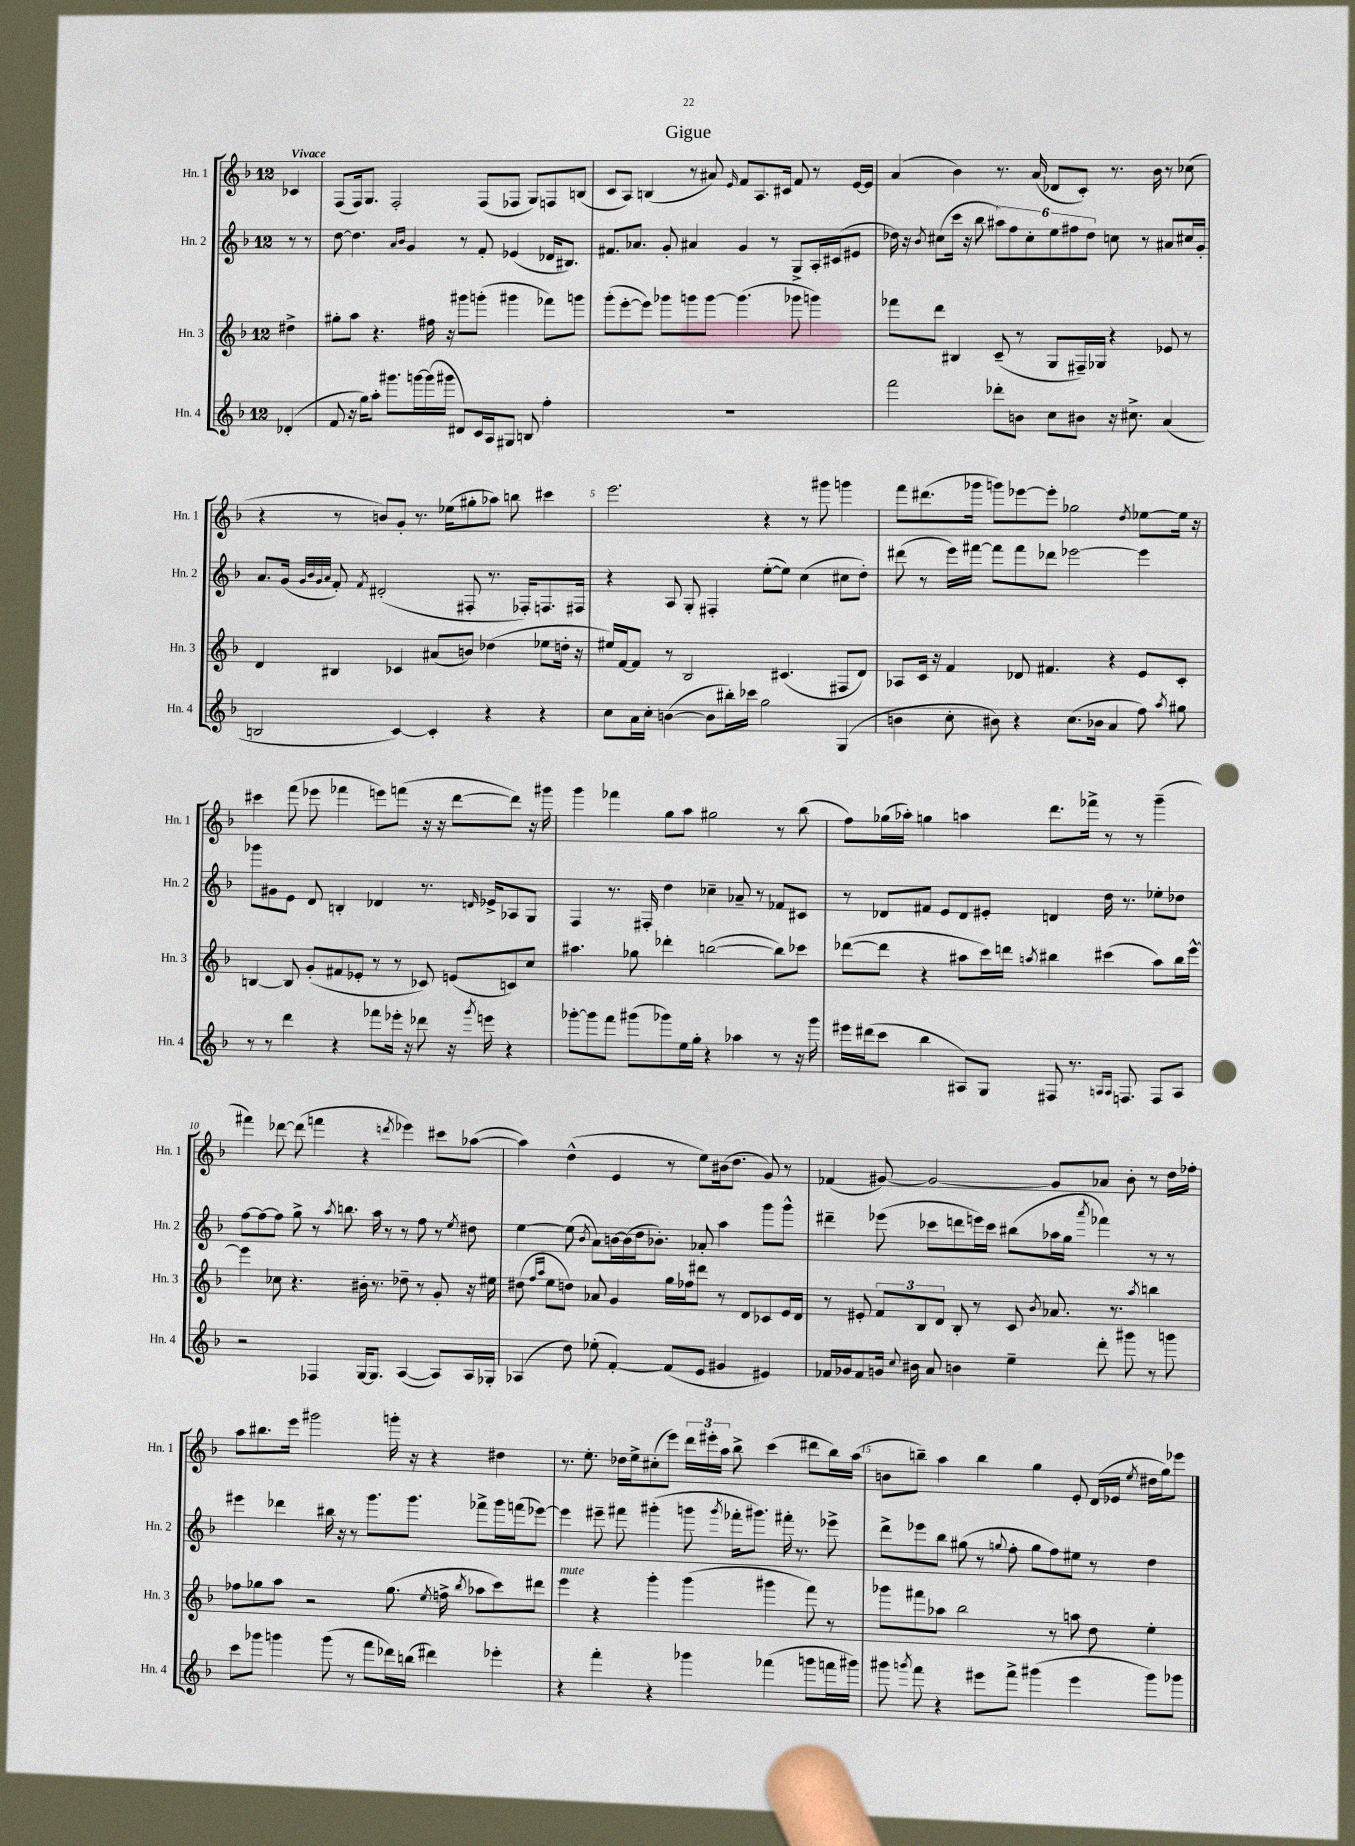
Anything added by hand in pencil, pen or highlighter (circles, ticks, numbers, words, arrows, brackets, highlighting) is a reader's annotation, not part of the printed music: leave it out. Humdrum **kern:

**kern	**kern	**kern	**kern
*staff4	*staff3	*staff2	*staff1
*clefG2	*clefG2	*clefG2	*clefG2
*k[b-]	*k[b-]	*k[b-]	*k[b-]
*M12/8	*M12/8	*M12/8	*M12/8
(4d-'	4dd#^	8r	4c-
.	.	8r	.
=	=	=	=
8f	8gg#'	[8dd	(8F
16r	8aa	4.dd]	16F)
16gg)	.	.	8.G
8aa'	4.r	.	.
8.ggg#	.	.	2F'
.	.	16qqa	.
.	.	16qqb-	.
.	.	4g	.
[16ggg	.	.	.
(16ggg]	16ff#	.	.
16ggg#	16r	.	.
8d#)	8ggg#	8r	.
16c	(8ggg'	8f'	(8F
16A	.	.	.
8G#	4ggg#	(4e-	8F-
8B	.	.	8G)
4ff'	8fff-)	16d-	8F
.	.	8.B#)	.
.	8ggg	.	(8B
=	=	=	=
1.r	(8ggg'	8.f#	8c
.	[8eee'	.	8A)
.	.	8.a-	.
.	8eee])	.	(4B
.	8ggg-	8g'	.
.	8ggg	4a#	8r
.	[8ggg	.	8a#)
.	.	.	16qqe
.	(4.ggg]	4g	8f
.	.	.	8.A
.	.	8r	.
.	.	.	16c#
.	8ggg-	8G^	8f
.	4ggg)	16A'	8r
.	.	(16c#	.
.	.	8e#	[16e
.	.	.	16e]
=	=	=	=
2fff	8fff-	16dd-)	(4a
.	.	16r	.
.	.	8qb-	.
.	8ddd	(8cc#	.
.	4B#	16ccc	4b-)
.	.	16r	.
.	.	8bb-	.
8ddd-'	(8c~	12aa#)	8.r
.	.	12ff	.
8b	8r	.	.
.	.	12cc#'	.
.	.	.	(16a
8cc	8G	12ee	8d-
.	.	12ff#	.
8b#	16F#~)	.	8c')
.	.	12dd-	.
.	16G-	.	.
16r	4r	8cc	8.r
8.cc#^	.	.	.
.	.	8r	.
.	.	.	16b-
(4a	8e-	8a#	8r
.	8r	16cc#	(8cc-
.	.	16g'	.
=	=	=	=
2B	4d	8.a	4r
.	.	(16g	.
.	.	32qqg	.
.	.	32qqb-	.
.	.	32qqg	.
.	.	32qqa	.
.	4B#	8f')	8r
.	.	8qf	.
.	.	(2d#'	8b)
[4c)	4c-	.	8g'
.	.	.	8.r
4c']	(8a#	.	.
.	.	.	(16ee-
.	8b)	8F#'	8gg#'
4r	(4dd-	8.r	8aa-)
.	.	.	8bb
.	.	16F-')	.
4r	8ee-	8.F	4ccc#
.	16dd'	.	.
.	16r	16F#	.
=	=	=	=
8cc	16ee#)	4r	2.eee
.	[16f	.	.
16a	8f]	.	.
16cc'	.	.	.
([4b	8r	8A	.
.	2B-	8G'	.
8b]	.	4F#'	.
16bb#')	.	.	.
16ccc-	.	.	.
2gg	.	([8ee'	4r
.	(4.c#	8ee])	.
.	.	(4cc	8r
.	.	.	8ggg#
(4G	8F#	8cc#	4ggg
.	8d)	8dd')	.
=	=	=	=
4b	8A-	(8ddd#	8fff
.	16c	8r	(8.ddd#
.	16r	.	.
8cc'	4f	16eee)	.
.	.	[16fff#	16ggg-
8b#)	.	8fff#]	8ggg)
4r	8d-	8fff#	[8eee-
.	4.f#	8ddd-	8eee-']
(8.cc	.	[2eee-	2gg-
16b-	.	.	.
4a	4r	.	.
.	.	.	8qdd
8ff)	8e	4eee-]	[8ee-
8qaa	.	.	.
8gg#	8c'	.	16ee-]
.	.	.	16r
=	=	=	=
8r	[4B	8ggg-	4ccc#
8r	.	8g#	.
4ddd	8B]	8e	(8fff
.	(8g'	8d	8eee-
4r	8f#	4B'	4fff-
.	8e-'	.	.
8fff-	8r	4d-	8eee)
16eee-'	8r	.	(8fff
16r	.	.	.
8ddd-	8c-)	8.r	16r
.	.	.	16r
16r	(8e	.	[8ddd
8qggg	.	16qqd	.
16eee	.	16e-^	.
4r	8c)	8A-	8ddd])
.	8cc	8G	16r
.	.	.	16ggg#
=	=	=	=
[8ggg-'	4.aa#	4F	4ggg
8ggg-]	.	.	.
8fff	.	8.r	4fff-
(8ggg#	8gg-	.	.
.	.	16F#'	.
8ggg-)	4ddd-'	4dd	8gg
16ee	.	.	8aa
16gg'	.	.	.
4r	([2bb	4cc-~	2gg#
4aa-	.	8a-~	.
.	.	8r	.
8r	8bb])	8f-	8r
16r	8ccc-	8c#	(8bb-
16ggg-	.	.	.
=	=	=	=
16eee#	([8ddd-	8r	8ff)
(16ddd#	.	.	.
8ccc	8ddd-]	8d-	(16gg-
.	.	.	16aa-')
4bb-	4r	8f#	4gg
.	.	8e	.
8A#)	8aa#	8d-	4aa
8G	16ccc)	8e#'	.
.	16ddd	.	.
.	8qaa	.	.
8F#	4bb#	4d	8.ddd
8.r	.	.	.
.	.	.	16fff-^
.	(4ccc#	16dd	8r
16qqA	.	.	.
16qqA	.	.	.
8.F	.	8.r	.
.	.	.	8r
8F	8aa)	8ee-'	(4ggg~
8A	16bb#	8dd-	.
.	[16eee^^	.	.
=	=	=	=
2r	4eee]	[8ff	4fff#)
.	.	8ff_	.
.	8cc-	8ff]	[8ddd-
.	4.r	8gg^	(8ddd-]
4F-	.	8r	4fff
.	.	8qaa	.
.	.	8.bb	.
[16G	16b#'	.	4r
8.G]	8.r	16aa	.
.	.	8r	.
.	.	.	8qddd
([4A	8dd-~	8r	4eee-)
.	8r	8ff	.
8A])	8g'	8r	8ccc#
.	.	8qee	.
16A	16r	8dd#	([8aa-
16G-'	16ee#	.	.
=	=	=	=
(4A-	(8dd#	[4ee	4aa-])
.	16qqff	.	.
.	16qqaa	.	.
.	8ee	.	.
8dd)	8dd)	(8ee]	(4dd^^
.	.	8qb-	.
(8ee-'	8a-	8a)	.
[4f')	4g	[16b	4e
.	.	(16b]	.
.	.	16dd	.
.	.	8.b-')	.
(8f]	16gg	.	8r
.	16ff-	.	.
8e	8ddd#	8a-'	8ee)
4g#	8r	4aa	(16b#
.	.	.	8.dd
.	8d	.	.
4e#)	8c-	8ggg	8g)
.	16e	8ggg^^	8r
.	16d	.	.
=	=	=	=
16f-	8r	4ddd#~	(4f-
16g-	.	.	.
8f-	8e#'	.	.
16g	12f	(8eee-	[8g#)
8qqcc	.	.	.
16b#	.	.	.
.	12B-	.	.
8a	.	8ccc-	2g#_
.	12d	.	.
4b	8B-'	8ddd	.
.	8r	16eee)	.
.	.	16ccc-	.
4ee~	8c	(8bb#	.
.	8qb-	.	.
.	8.a-	16aa-	8g#]
.	.	16gg	.
.	.	8qaaa	.
8ddd'	.	4fff-)	8a-
.	8.r	.	.
8ggg#	.	.	8b-'
.	8qaa	.	.
8r	4bb	8r	8r
8ggg	.	8r	16dd
.	.	.	16ff-'
=	=	=	=
8ccc	8ff-	4eee#	8aa
8ggg-	8gg-	.	8.bb#
4ggg	8aa	4ddd-	.
.	.	.	16eee
.	2r	.	2ggg#
(8ggg	.	16bb#	.
.	.	16r	.
8r	.	8r	.
8fff	.	8.ggg	.
16ddd-)	(8.gg-	.	16ggg'
(16bb	.	8.ggg	16r
4ddd#)	.	.	4r
.	8qee	.	.
.	16ff^	.	.
.	8qbb-	.	.
.	8aa-	8fff-^	.
4eee-'	8ccc)	16ggg	4dd#
.	.	(16fff	.
.	8ddd#	[8eee-)	.
=	=	=	=
4r	4eee	4eee-]	8.r
.	.	.	8.ee'
4fff'	4r	8eee#~	.
.	.	8fff#	16dd-
.	.	.	16ee^
4r	4ggg'	(4ggg#'	(8cc#'
.	.	.	8eee)
4ggg-	(4ggg	8ggg	24ddd
.	.	.	24eee#'
.	.	.	24aa
.	.	8qggg	.
.	.	16fff-'	8bb-^
.	.	8.ggg#)	.
(4fff-	4ggg#	.	(4ccc
.	.	16fff#'	.
.	.	8.r	.
8ggg	8fff)	.	8ddd#
16fff	8r	8eee-^	16bb-)
16ggg#)	.	.	(16aa
=	=	=	=
8ggg#	8ggg-	8ddd^	8b
8qggg	.	.	.
8fff	8fff#	8eee-	8bb~)
4r	8aa-	8bb-	4aa
.	2bb-	(8gg#	.
8eee#	.	8r	4bb
.	.	8qqgg	.
8fff^	.	8ff'	.
(4ggg#	.	8gg	4gg
.	8r	8ff)	.
4eee#	8aa	8ee#	8e'
.	8dd	8r	(16d
.	.	.	16e-
.	.	.	8qee
8ggg#)	4ee'	4dd	16dd#
.	.	.	16gg)
8ggg-	.	.	8eee-
==	==	==	==
*-	*-	*-	*-
